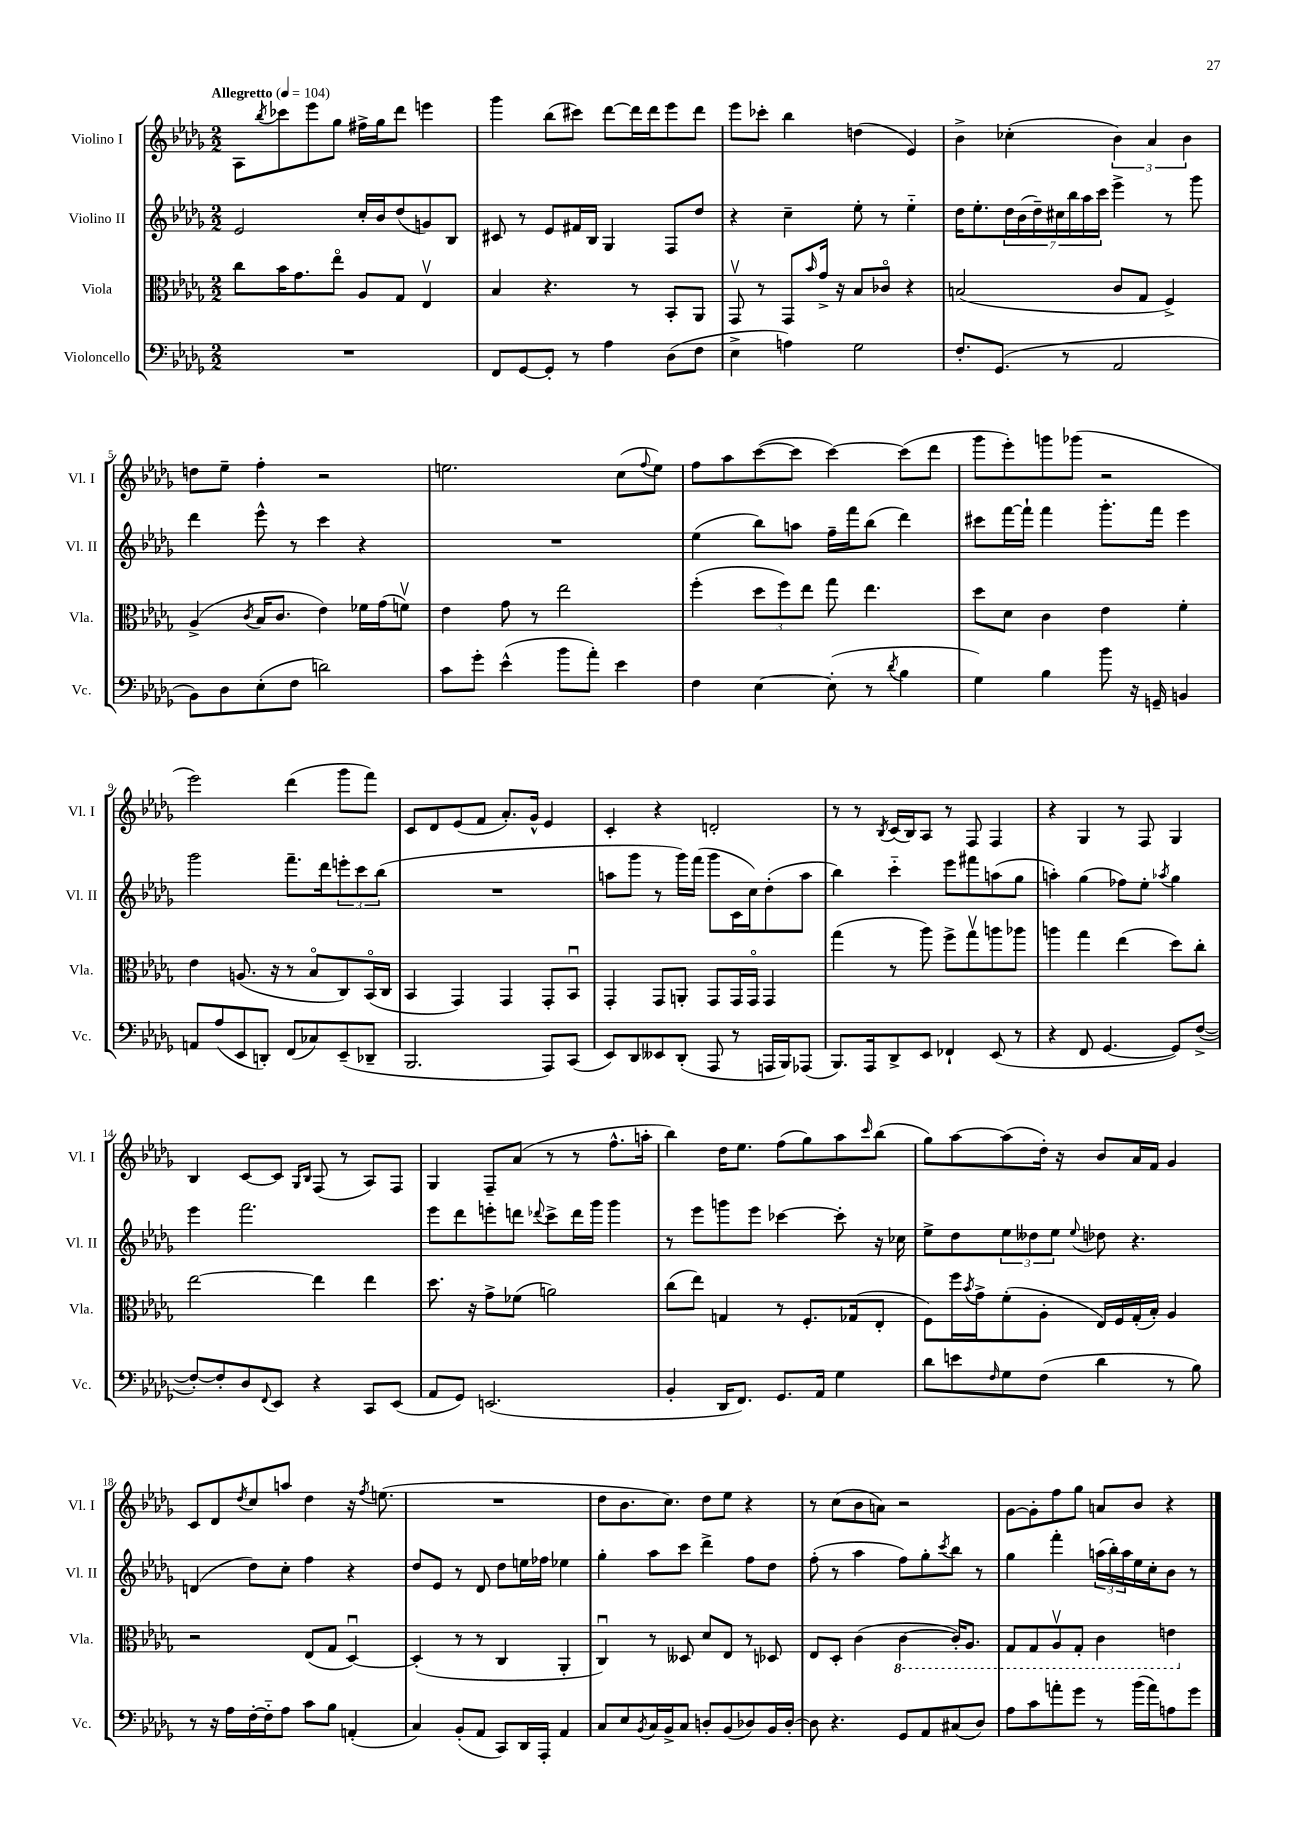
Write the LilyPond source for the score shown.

<<
\new StaffGroup <<
\new Staff = "s0" \with { instrumentName = "Violino I" shortInstrumentName = "Vl. I" } {
    \clef treble \key des \major \numericTimeSignature \time 2/2 \tempo "Allegretto" 4 = 104
    aes8 \acciaccatura { bes''8 } ces'''8 ees'''8 ges''8 fis''16-> ges''16 des'''8 e'''4 |
    ges'''4 bes''8( cis'''8) des'''8~ des'''16 des'''16 ees'''8 des'''8 |
    ees'''8 ces'''8-. bes''4 d''4( ees'4) |
    bes'4-> ces''4-.( \tuplet 3/2 { bes'4) aes'4 bes'4 } |
    d''8 ees''8-- f''4-. r2 |
    e''2. c''8( \appoggiatura { f''8 } e''8) |
    f''8 aes''8 c'''8~( c'''8 c'''4~) c'''8( des'''8 |
    ges'''8 ees'''8-.) g'''8 ges'''8( r2 |
    ees'''2) des'''4( ges'''8 f'''8) |
    c'8 des'8 ees'8( f'8 aes'8.-.) ges'16-^ ees'4 |
    c'4-. r4 d'2-. |
    r8 r8 \acciaccatura { bes8 } c'16( bes16) aes8 r8 f8 f4 |
    r4 ges4 r8 f8 ges4 |
    bes4 c'8~ c'8 \grace { ges16 bes16 } f8( r8 aes8) f8 |
    ges4 f8-- aes'8( r8 r8 f''8.-^ a''16-. |
    bes''4) des''16 ees''8. f''8( ges''8) aes''8 \grace { c'''16 } bes''8( |
    ges''8) aes''8~ aes''8( des''16-.) r16 bes'8 aes'16 f'16 ges'4 |
    c'8 des'8 \acciaccatura { des''8 } c''8 a''8 des''4 r16 \acciaccatura { f''8 } e''8.( |
    R1 |
    des''8 bes'8. c''8.) des''8 ees''8 r4 |
    r8 c''8( bes'8 a'8) r2 |
    ges'8~ ges'8-. f''8 ges''8 a'8 bes'8 r4 \bar "|." |
}
\new Staff = "s1" \with { instrumentName = "Violino II" shortInstrumentName = "Vl. II" } {
    \clef treble \key des \major \numericTimeSignature \time 2/2
    ees'2 c''16-. bes'16 des''8( g'8) bes8 |
    cis'8 r8 ees'8 fis'16 bes16 ges4 f8 des''8 |
    r4 c''4-- ees''8-. r8 ees''4-_ |
    des''16 ees''8.-. \tuplet 7/4 { des''16 bes'16( des''16--) cis''16 bes''16 aes''16 c'''16 } ees'''4-> r8 ges'''8 |
    des'''4 ees'''8-^ r8 c'''4 r4 |
    R1 |
    ees''4( bes''8) a''8 f''16-- f'''16 bes''8( des'''4) |
    cis'''8 f'''16~ f'''16-! f'''4 ges'''8.-. f'''16 ees'''4 |
    ges'''2 f'''8.-- des'''16 \tuplet 3/2 { e'''8-. c'''8 bes''8( } |
    R1 |
    a''8 ges'''8 r8 ges'''16) f'''16( ges'''8 c'16 c''16) des''8-.( a''8 |
    bes''4) c'''4-_ ees'''8 fis'''8 a''8( ges''8 |
    a''4-.) ges''4( fes''8) ees''8-. \acciaccatura { aes''8 } ges''4 |
    ees'''4 f'''2. |
    ees'''8 des'''8 e'''8-. d'''8 \appoggiatura { des'''8 } c'''8-> des'''16 ges'''16 ges'''4 |
    r8 ees'''8 g'''8 ees'''8 ces'''4~ ces'''8-. r16 ces''16 |
    ees''8-> des''8 \tuplet 3/2 { ees''8 deses''8 ees''8 } \appoggiatura { ees''8 } des''8 r4. |
    d'4( des''8) c''8-. f''4 r4 |
    des''8 ees'8 r8 des'8 des''8 e''16 fes''16 ees''4 |
    ges''4-. aes''8 c'''8 des'''4-> f''8 des''8 |
    f''8-.( r8 aes''4 f''8) ges''8-. \acciaccatura { c'''8 } bes''8 r8 |
    ges''4 f'''4-. \tuplet 3/2 { a''16( bes''16-.) a''16 } ees''16 c''16-. bes'8 r8 \bar "|." |
}
\new Staff = "s2" \with { instrumentName = "Viola" shortInstrumentName = "Vla." } {
    \clef alto \key des \major \numericTimeSignature \time 2/2
    c''8 bes'16 ges'8. ees''8\flageolet aes8 ges8 ees4\upbow |
    bes4 r4. r8 bes,8-. aes,8 |
    ges,8\upbow r8 ges,8 \grace { bes'16 } ges'16-> r16 bes8 ces'8\flageolet r4 |
    b2( c'8 ges8 f4->) |
    aes4->( \acciaccatura { c'8 } bes16 c'8. ees'4) fes'16 ges'16( f'8\upbow) |
    ees'4 ges'8 r8 ees''2 |
    f''4-.( \tuplet 3/2 { des''8 f''8) ees''8 } ges''8 ees''4. |
    des''8 des'8 c'4 ees'4 f'4-. |
    ees'4 a8.( r16 r8 bes8\flageolet c8) bes,16\flageolet( c16 |
    bes,4 ges,4) ges,4 ges,8-. bes,8\downbow |
    ges,4-. ges,8 a,8-. ges,8 ges,16 ges,16\flageolet ges,4 |
    ges''4( r8 aes''8) f''8-> ges''8\upbow a''8 aes''8 |
    a''4 ges''4 ees''4( des''8) c''8-. |
    ees''2~ ees''4 ees''4 |
    des''8. r16 ges'8-> fes'8( a'2) |
    c''8( ees''8) g4 r8 f8.-. ges16( ees8-. |
    f8) f''16 \acciaccatura { bes'8 } ges'16-> f'8-.( aes8-. ees16) f16 ges16-.( bes16-.) aes4 |
    r2 ees8( ges8 des4~\downbow) |
    des4-.( r8 r8 c4 aes,4-. |
    c4\downbow) r8 deses8 des'8 ees8 r8 des8 |
    ees8 des8-. c'4( \ottava #-1 c4~ c16-.) aes,8. |
    ges,8 ges,8 aes,8\upbow ges,8-. c4 e4 \ottava #0 \bar "|." |
}
\new Staff = "s3" \with { instrumentName = "Violoncello" shortInstrumentName = "Vc." } {
    \clef bass \key des \major \numericTimeSignature \time 2/2
    R1 |
    f,8 ges,8~ ges,8-. r8 aes4 des8( f8 |
    ees4-> a4) ges2 |
    f8.-. ges,8.( r8 aes,2 |
    bes,8) des8 ees8-.( f8 d'2) |
    c'8 ges'8-. ees'4-^( bes'8 aes'8-.) ees'4 |
    f4 ees4~ ees8-.( r8 \acciaccatura { des'8 } bes4 |
    ges4) bes4 bes'8 r16 g,16-- b,4 |
    a,8 aes8( ees,8 d,8-.) f,8( ces8) ees,8--( des,8-- |
    bes,,2. aes,,8) c,8( |
    ees,8) des,8 eeses,8 des,8-.( aes,,8 r8 a,,16 bes,,16) aes,,8( |
    bes,,8.) aes,,16 des,8-> ees,8 fes,4-! ees,8( r8 |
    r4 f,8 ges,4.~ ges,8) f8~->( |
    f8~-.) f8-. des8 \appoggiatura { f,8 } ees,8 r4 c,8 ees,8( |
    aes,8 ges,8) e,2.( |
    bes,4-. des,16 f,8.) ges,8. aes,16 ges4 |
    des'8 e'8 \grace { f16 } ges8 f8( des'4 r8 bes8) |
    r8 r16 aes16 f16~-. f16-_ aes8 c'8 bes8 a,4-.( |
    c4) bes,8-.( aes,8 c,8) des,16 aes,,16-. aes,4 |
    c8 ees8 \acciaccatura { bes,8 } c16 bes,16-> c8 d8-. bes,8( des8) bes,16 des16~-. |
    des8 r4. ges,8 aes,8 cis8( des8) |
    aes8 c'8 a'8-. ges'8 r8 bes'16( a'16) a8 ges'8 \bar "|." |
}
>>
>>
